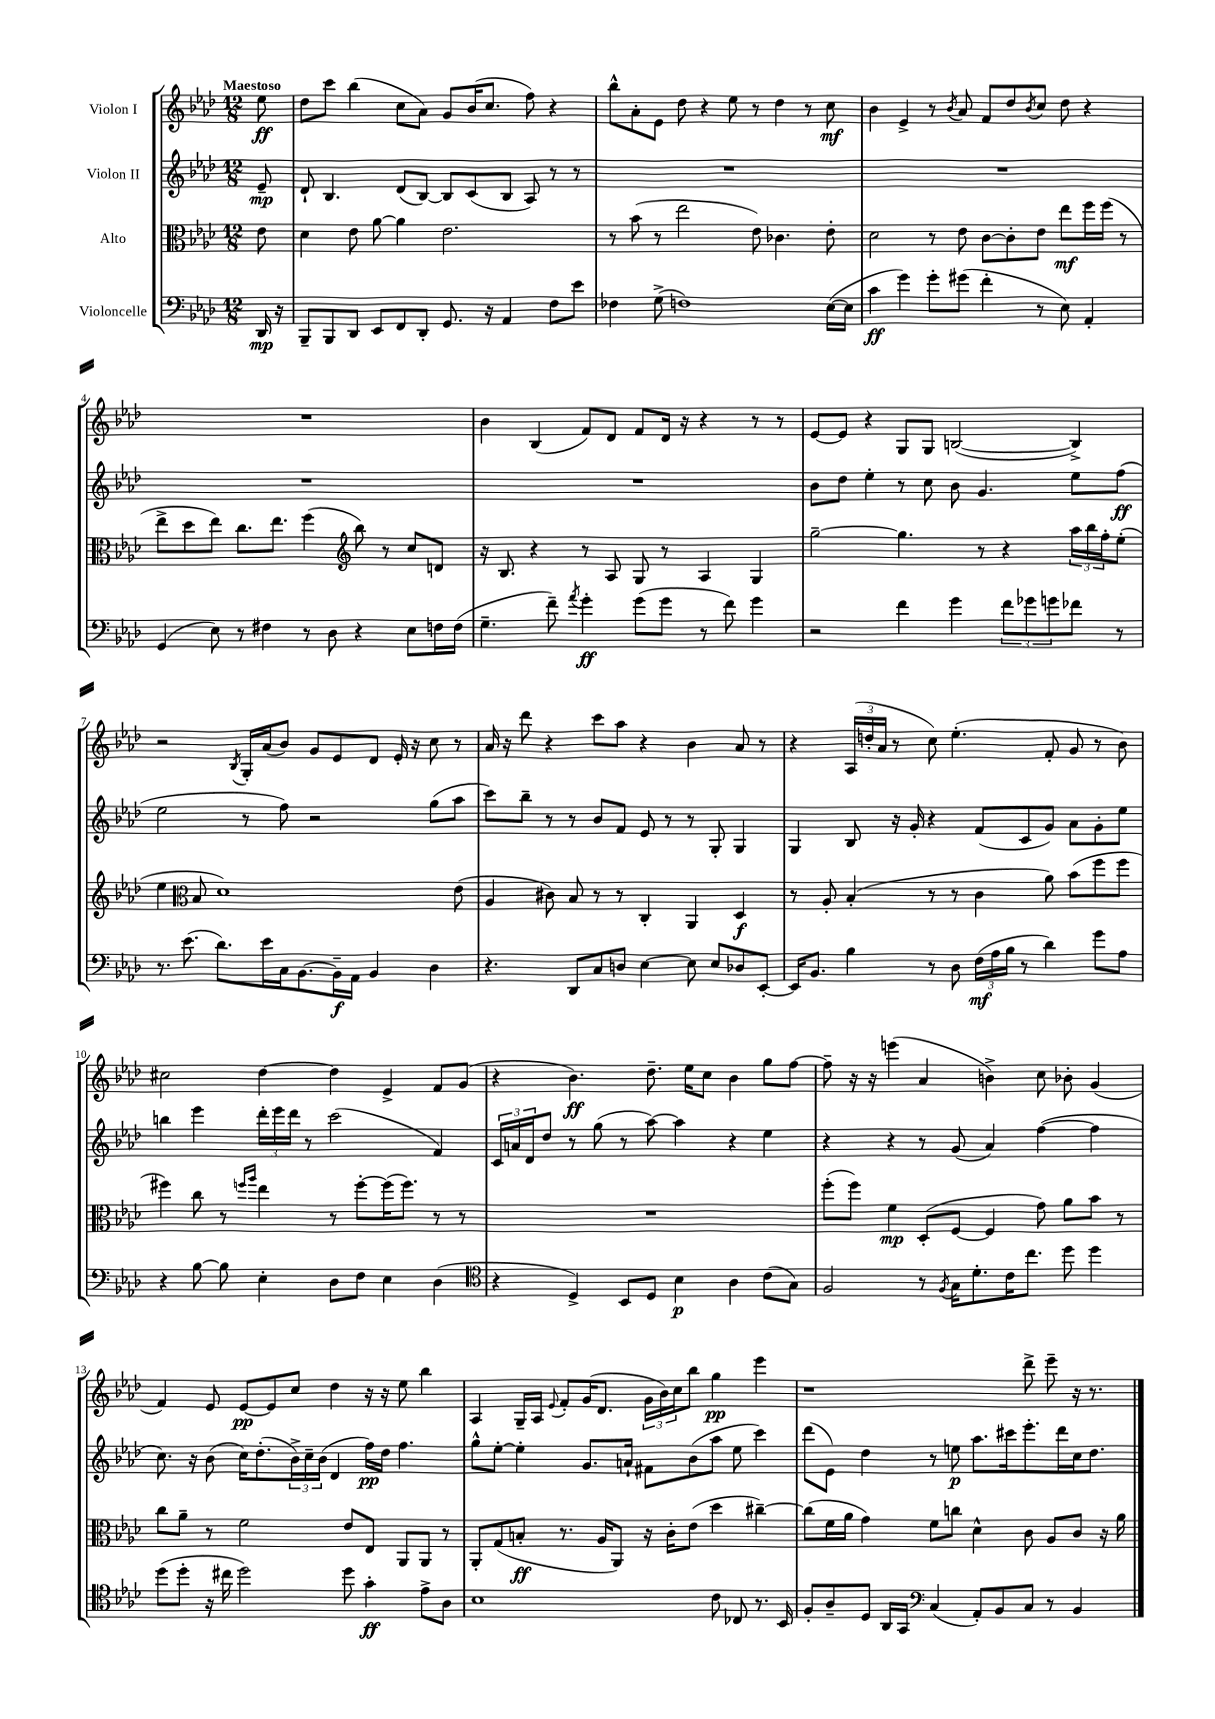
<<
\new StaffGroup <<
\new Staff = "s0" \with { instrumentName = "Violon I" } {
    \clef treble \key aes \major \numericTimeSignature \time 12/8 \partial 8 \tempo "Maestoso"
    ees''8\ff |
    des''8 c'''8 bes''4( c''8 aes'8) g'8 bes'16( c''8. f''8) r4 |
    bes''8-^ aes'8-. ees'8 des''8 r4 ees''8 r8 des''4 r8 c''8\mf |
    bes'4 ees'4-> r8 \acciaccatura { bes'8 } aes'8 f'8 des''8 \acciaccatura { bes'8 } c''8 des''8 r4 |
    R1. |
    bes'4 bes4( f'8) des'8 f'8 des'16 r16 r4 r8 r8 |
    ees'8~ ees'8 r4 g8 g8 b2~( b4->) |
    r2 \acciaccatura { bes8 } g16-. aes'16( bes'8) g'8 ees'8 des'8 ees'16-. r16 c''8 r8 |
    aes'16 r16 des'''8 r4 c'''8 aes''8 r4 bes'4 aes'8 r8 |
    r4 \tuplet 3/2 { aes16( d''16-. aes'16 } r8 c''8) ees''4.-.( f'8-. g'8 r8 bes'8) |
    cis''2 des''4~ des''4 ees'4-> f'8 g'8( |
    r4 bes'4.\ff) des''8.-- ees''16 c''8 bes'4 g''8 f''8~ |
    f''8-- r16 r16 e'''4( aes'4 b'4->) c''8 bes'8-. g'4( |
    f'4) ees'8 ees'8~\pp ees'8 c''8 des''4 r16 r16 ees''8 bes''4 |
    aes4 g16-- aes16 \appoggiatura { ees'8 } f'8-. g'16( des'8. \tuplet 3/2 { g'16 bes'16) c''16 } bes''8 g''4\pp ees'''4 |
    r1 des'''8-> ees'''8-- r16 r8. \bar "|." |
}
\new Staff = "s1" \with { instrumentName = "Violon II" } {
    \clef treble \key aes \major \numericTimeSignature \time 12/8 \partial 8
    ees'8--\mp |
    des'8-! bes4. des'8( bes8~) bes8 c'8( bes8 aes8) r8 r8 |
    R1. |
    R1. |
    R1. |
    R1. |
    bes'8 des''8 ees''4-. r8 c''8 bes'8 g'4. ees''8 f''8\ff( |
    ees''2 r8 f''8) r2 g''8( aes''8 |
    c'''8) bes''8-- r8 r8 bes'8 f'8 ees'8 r8 r8 g8-. g4 |
    g4 bes8 r16 g'16-. r4 f'8( c'8 g'8) aes'8 g'8-. ees''8 |
    b''4 ees'''4 \tuplet 3/2 { des'''16-. ees'''16 des'''16 } r8 c'''2( f'4) |
    \tuplet 3/2 { c'16 a'16 des'16 } des''8 r8 g''8( r8 aes''8~) aes''4 r4 ees''4 |
    r4 r4 r8 g'8( aes'4) f''4~( f''4 |
    c''8.) r16 bes'8( c''16) des''8.-.( \tuplet 3/2 { bes'16->) c''16-- bes'16( } des'4 f''16\pp) des''16 f''4. |
    g''8-^ ees''8~-. ees''4-. g'8. a'16-! fis'8 bes'8( aes''8 ees''8 c'''4) |
    des'''8( ees'8) des''4 r8 e''8\p aes''8. cis'''16 ees'''8.-. des'''16 c''16 des''8. \bar "|." |
}
\new Staff = "s2" \with { instrumentName = "Alto" } {
    \clef alto \key aes \major \numericTimeSignature \time 12/8 \partial 8
    ees'8 |
    des'4 ees'8 aes'8~ aes'4 ees'2. |
    r8 bes'8( r8 ees''2 ees'8) ces'4. ees'8-. |
    des'2 r8 ees'8 c'8~ c'8-. ees'8 ees''8\mf f''16 f''16( r8 |
    ees''8-> des''8 ees''8) c''8. ees''8. f''4( \clef treble bes''8) r8 c''8 d'8 |
    r16 bes8. r4 r8 aes8 g8 r8 aes4 g4 |
    g''2~-- g''4. r8 r4 \tuplet 3/2 { aes''16 bes''16 f''16-. } ees''8-.( |
    ees''4 \clef alto bes8 des'1) ees'8( |
    aes4 cis'8) bes8 r8 r8 c4-. aes,4 des4\f |
    r8 aes8-. bes4-.( r8 r8 c'4 aes'8) bes'8( f''8 f''8 |
    fis''4) c''8 r8 \grace { f''16 aes''16 } ees''4 r8 f''8~-. f''16( f''8.) r8 r8 |
    R1. |
    f''8-.( f''8) f'4\mp des8-.( f8~ f4 g'8) aes'8 bes'8 r8 |
    c''8 aes'8-- r8 f'2 ees'8 ees8 aes,8 aes,8 r8 |
    aes,8-. g8( b8-.\ff r8. aes16 aes,8) r16 c'16-. ees'8( des''4 cis''4~--) |
    cis''8( f'16 aes'16 g'4) f'8 c''8 des'4-^ c'8 aes8 c'8 r16 aes'16 \bar "|." |
}
\new Staff = "s3" \with { instrumentName = "Violoncelle" } {
    \clef bass \key aes \major \numericTimeSignature \time 12/8 \partial 8
    des,16\mp r16 |
    bes,,8-- bes,,8 des,8 ees,8 f,8 des,8-. g,8. r16 aes,4 f8 ees'8 |
    fes4 g8->( f1) ees16~( ees16 |
    c'4\ff g'4) g'8-. gis'8( f'4-. r8 ees8) aes,4-. |
    g,4( ees8) r8 fis4 r8 des8 r4 ees8 f16 f16( |
    g4.-- f'8--) \acciaccatura { aes'8 } g'4-.\ff g'8( g'8 r8 f'8) g'4 |
    r2 f'4 g'4 \tuplet 3/2 { f'8 ges'8 g'8 } fes'8 r8 |
    r8. ees'8.( des'8.) ees'16 c16 bes,8.~ bes,16--\f aes,16 bes,4 des4 |
    r4. des,8 c8 d8 ees4~ ees8 ees8 des8 ees,8~-. |
    ees,16 bes,8. bes4 r8 des8 \tuplet 3/2 { f16\mf( aes16 bes16 } r8 des'4) g'8 aes8 |
    r4 bes8~ bes8 ees4-. des8 f8 ees4 des4( |
    \clef tenor r4 des4->) bes,8 des8 bes4\p aes4 c'8( g8) |
    f2 r8 \acciaccatura { f8 } g16 des'8.-. c'16 c''8. des''8 des''4 |
    des''8( des''8-. r16 cis''16 des''2) des''8 g'4-.\ff ees'8-> aes8 |
    bes1 c'8 ces8 r8. bes,16 |
    f8-. aes8-- des8 aes,16 g,16 \clef bass c4( aes,8-.) bes,8 c8 r8 bes,4 \bar "|." |
}
>>
>>
